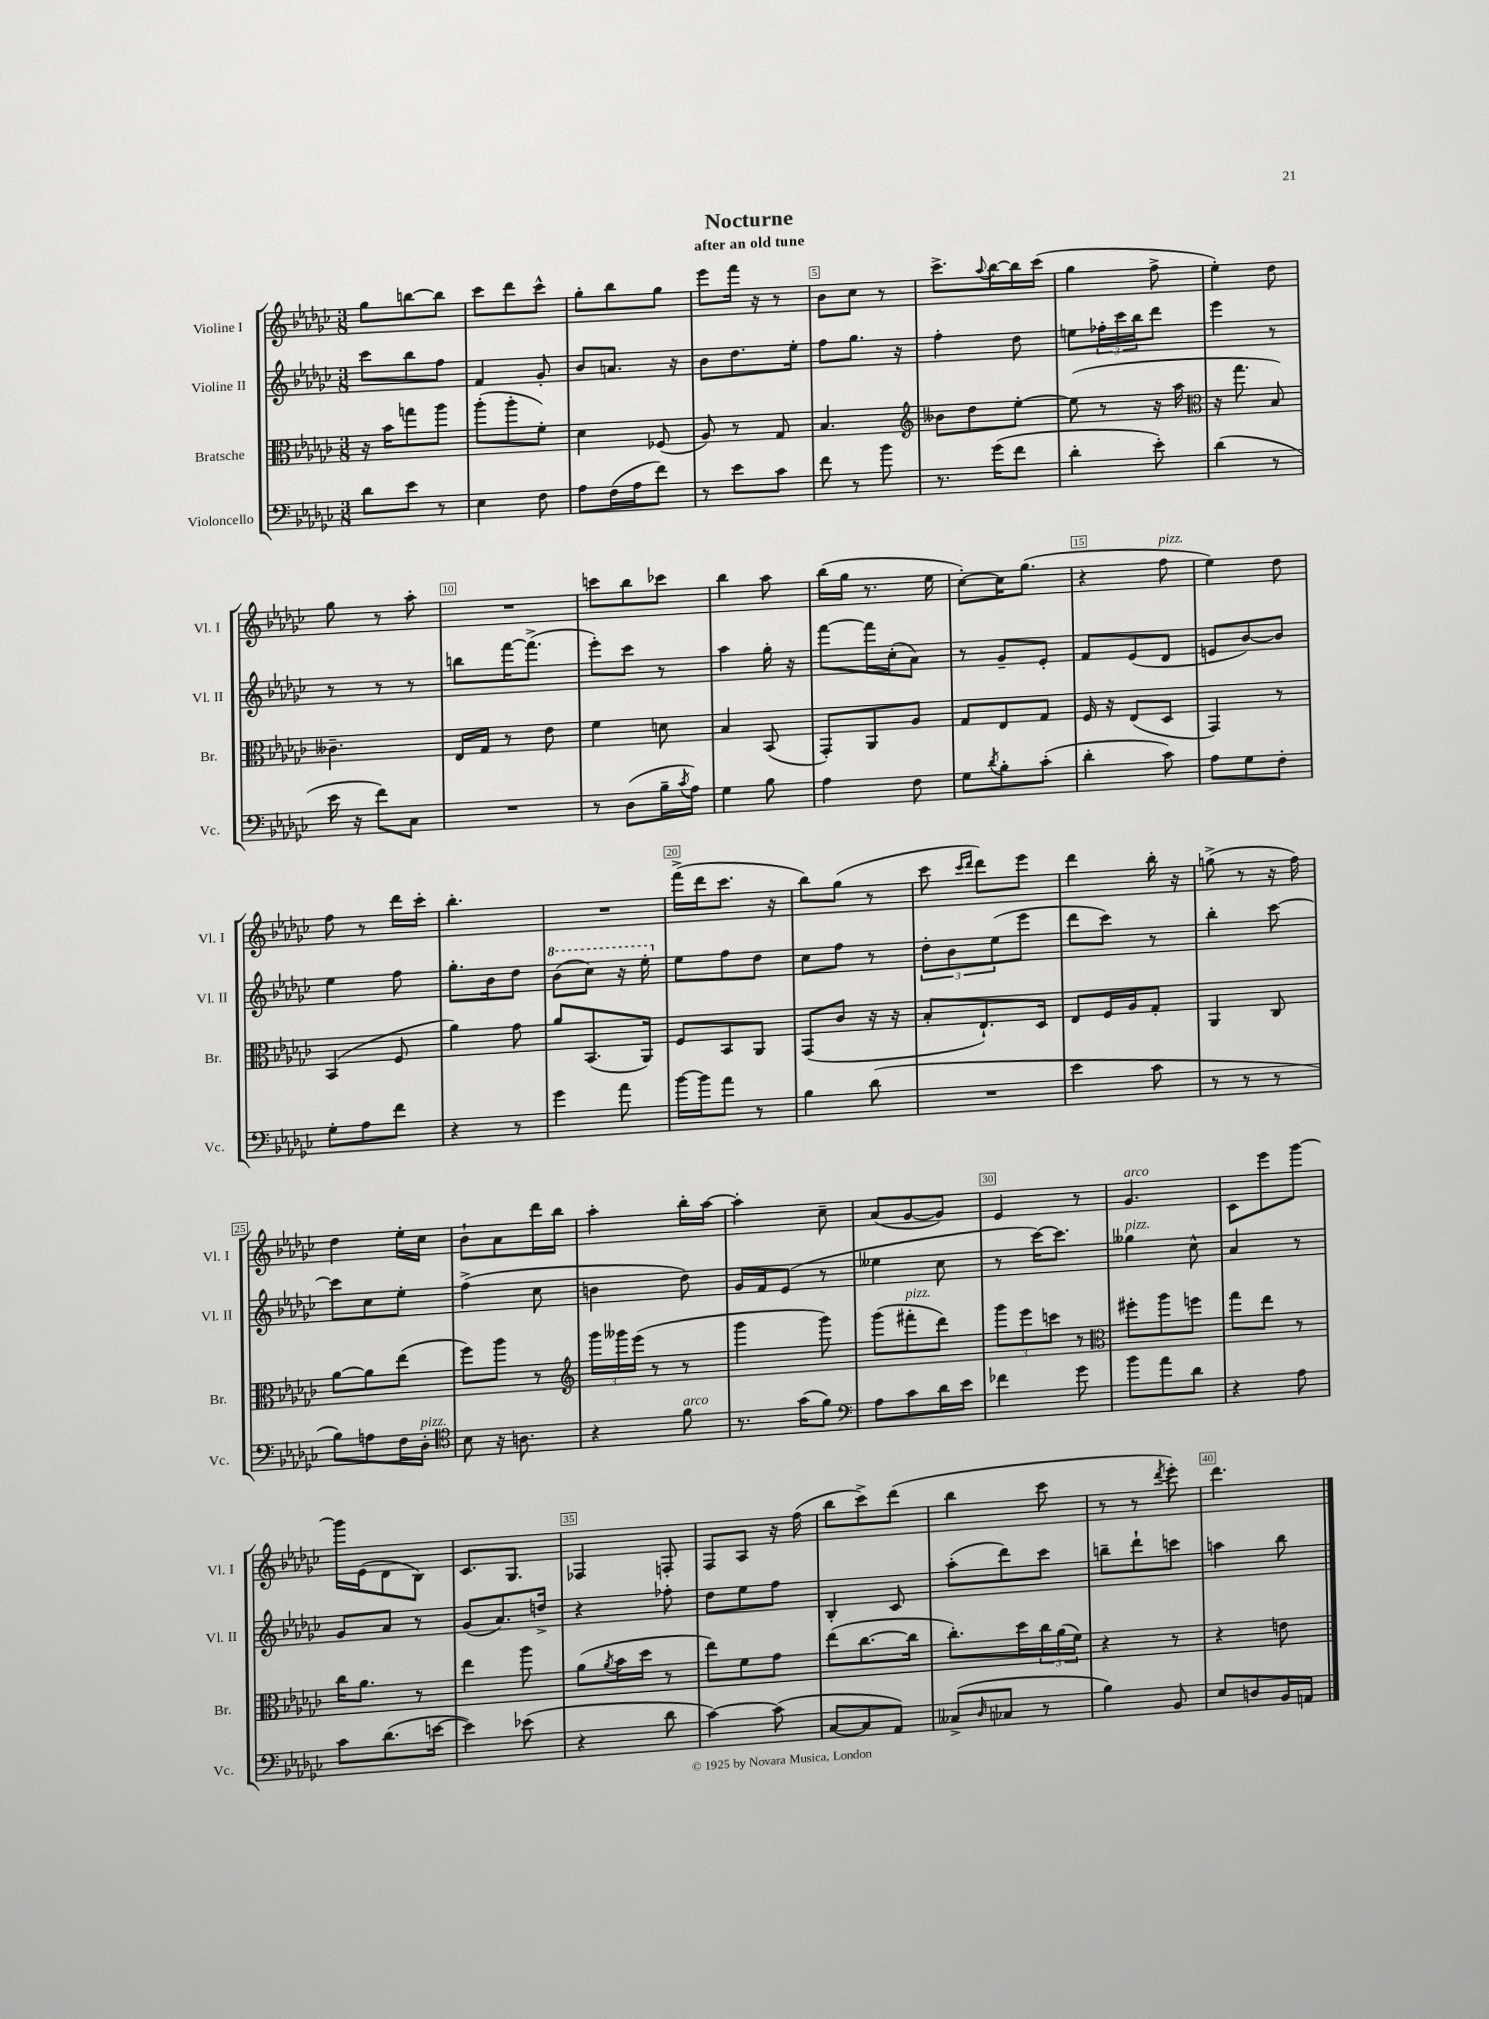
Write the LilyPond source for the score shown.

\header { title = "Nocturne" subtitle = "after an old tune" }
<<
\new StaffGroup <<
\new Staff = "s0" \with { instrumentName = "Violine I" shortInstrumentName = "Vl. I" } {
    \clef treble \key ges \major \numericTimeSignature \time 3/8
    ges''8 b''8~ b''8 |
    ces'''8 des'''8 ces'''8-^ |
    ges''8-. bes''8 ges''8 |
    ees'''8 f'''16 r16 r8 |
    bes'8 ces''8 r8 |
    ces'''8.-> \appoggiatura { aes''8 } bes''16~ bes''16 ces'''16( |
    ges''4 f''8-> |
    ees''4-.) des''8 |
    ges''8 r8 aes''8-. |
    R4. |
    c'''8 bes''8 ces'''8 |
    bes''4 aes''8 |
    bes''16( ges''16 r8. ees''16 |
    ces''8~-.) ces''16 ges''8.( |
    r4 f''8^\markup { \italic "pizz." } |
    ees''4) des''8 |
    f''8 r8 des'''16 ces'''16-. |
    bes''4.-. |
    R4. |
    f'''16->( des'''16 ces'''8. r16 |
    bes''8) ges''8( r8 |
    ces'''8 \grace { ces'''16 des'''16 } des'''8) ees'''8 |
    des'''4 bes''16-. r16 |
    g''8->( r8 r16 f''16) |
    des''4 ees''16-. ces''16 |
    bes'8-! aes'8 des'''16 bes''16 |
    aes''4-. bes''16-. aes''16~ |
    aes''4-. ces''8-- |
    aes'8( ges'8~ ges'8) |
    ees'4 r8 |
    ges'4.^\markup { \italic "arco" } |
    ces'8 ees'''8 ges'''8~ |
    ges'''16 ees'16( des'8 bes8) |
    ces'8. ges8. |
    fes4 f8-. |
    f8 aes8 r16 f''16( |
    bes''8 ces'''8->) des'''8( |
    bes''4 ces'''8 |
    r8 r8 \acciaccatura { des'''8 } ees'''8-.) |
    des'''4. \bar "|." |
}
\new Staff = "s1" \with { instrumentName = "Violine II" shortInstrumentName = "Vl. II" } {
    \clef treble \key ges \major \numericTimeSignature \time 3/8
    ces'''8 bes''8 f''8 |
    f'4 ges'8-. |
    bes'8 a'8. r16 |
    bes'8 des''8. ees''16-. |
    f''8 ges''8. r16 |
    f''4-. des''8 |
    e''8 \tuplet 3/2 { fes''16-. ces'''16 bes''16 } des'''8 |
    ees'''4 r8 |
    r8 r8 r8 |
    b''8 f'''16~ f'''8.->( |
    ees'''8-.) ces'''8 r8 |
    aes''4 ges''16-. r16 |
    f'''8~ f'''16 ces''16-.( aes'8) |
    r8 ges'8-- ees'8-. |
    f'8 ees'8( des'8 |
    e'8 bes'8~) bes'8 |
    ees''4 f''8 |
    ges''8.-. bes'16 des''8 |
    \ottava #1 bes''8( ces'''8) r16 ees'''16-. \ottava #0 |
    ees''8 f''8 des''8 |
    ces''8 f''8 r8 |
    \tuplet 3/2 { des''8-. bes'8 ees''8( } ees'''8 |
    des'''8 ces'''8) r8 |
    bes''4-. ces'''8~ |
    ces'''8 ces''8 ees''8-. |
    f''4->( ces''8 |
    b'4 des''8) |
    ges'16 f'16 ees'8( r8 |
    eeses''4 ces''8 |
    r8 ces'''16~) ces'''8. |
    geses''4^\markup { \italic "pizz." } ces''8-^ |
    aes'4 r8 |
    ges'8 aes'8 r8 |
    ges'8( aes'8.) d''16-> |
    r4 fes''8-. |
    des''8 ees''8 f''8 |
    bes4-. ces'8 |
    aes''8-.( des'''8) ces'''8 |
    b''8-- des'''8-! c'''8 |
    a''4 bes''8 \bar "|." |
}
\new Staff = "s2" \with { instrumentName = "Bratsche" shortInstrumentName = "Br." } {
    \clef alto \key ges \major \numericTimeSignature \time 3/8
    r16 bes'16 g''8 aes''8 |
    aes''8-.( aes''8-. f'8-.) |
    des'4 fes8( |
    aes8) r8 ges8 |
    bes4. |
    \clef treble beses'8 des''8 ees''8~-. |
    ees''8( r8 r16 aes''16 |
    \clef alto r16 ges''8. bes8) |
    ceses'4.-- |
    ees16 ges16 r8 ees'8 |
    f'4 d'8 |
    bes4 bes,8( |
    ges,8-.) aes,8 aes8 |
    ges8 ees8 ges8 |
    f16 r16 ees8( des8 |
    ges,4) r8 |
    bes,4( f8 |
    aes'4) ges'8 |
    aes'8 bes,8.( aes,16) |
    f8 bes,8 aes,8 |
    ges,8( ces'8 r16 r16 |
    bes8-. ees8.-!) des16 |
    ees8 f16 aes16 ges8-. |
    aes,4 ces8 |
    aes'8~ aes'8 ees''8( |
    f''8) aes''8 r8 |
    \clef treble \tuplet 3/2 { ges'''16 geses'''16 ees'''16( } r8 r8 |
    ges'''4 ges'''8) |
    ges'''8( fis'''8-.^\markup { \italic "pizz." } des'''8) |
    \tuplet 3/2 { ges'''8 ees'''8 c'''8 } r8 |
    \clef alto fis''8-. aes''8 f''8 |
    ges''8 ees''8 r8 |
    ces''16 aes'8. r8 |
    ees''4 aes''8 |
    aes'8( \acciaccatura { aes'8 } bes'16 des''16 r8 |
    ees''8) f'8 ges'8 |
    ees''8( ces''8.~ ces''16 |
    ces''8.-.) des''16 \tuplet 3/2 { ces''16 aes'16( f'16) } |
    r4 r8 |
    r4 e'8 \bar "|." |
}
\new Staff = "s3" \with { instrumentName = "Violoncello" shortInstrumentName = "Vc." } {
    \clef bass \key ges \major \numericTimeSignature \time 3/8
    des'8 ees'8 r8 |
    ees4 f8 |
    aes8 f16( aes16 f'8) |
    r8 ees'8 ces'8 |
    f'8 r8 bes'8 |
    r8. ges'16( f'8 |
    des'4-. ees'8-.) |
    des'4( r8 |
    ees'16 r16 f'8) ces8 |
    R4. |
    r8 des8( bes16-- \acciaccatura { ces'8 } aes16) |
    ges4 bes8 |
    aes4 f8 |
    ges8 \acciaccatura { des'8 } bes8-. ces'8-.( |
    des'4-. ces'8) |
    aes8 ges8 f8-. |
    ges8-. aes8 f'8 |
    r4 r8 |
    ges'4 aes'8 |
    bes'16~ bes'16 aes'8 r8 |
    bes4 des'8( |
    R4. |
    ees'4 ces'8 |
    r8 r8 r8 |
    bes8) a8 f16 des16-.^\markup { \italic "pizz." } |
    \clef tenor bes8 r16 a8. |
    r4 f'8^\markup { \italic "arco" } |
    r8. ges'16( f'8) |
    \clef bass aes8 ces'8 des'16 ees'16 |
    fes'4 ges'8 |
    bes'8 aes'8 des'8 |
    r4 aes8 |
    ces'8 des'8.( e'16~ |
    e'4) ees'8( |
    r4 des'8 |
    ces'4~) ces'8( |
    ces8~ ces8 aes,8) |
    ceses8->( \grace { des16 } ces8 r8 |
    bes4) bes,8 |
    ees8 d8 bes,16 a,16 \bar "|." |
}
>>
>>
\layout { \context { \Score \override BarNumber.break-visibility = ##(#f #t #t) barNumberVisibility = #(every-nth-bar-number-visible 5) \override BarNumber.stencil = #(make-stencil-boxer 0.1 0.3 ly:text-interface::print) } }
